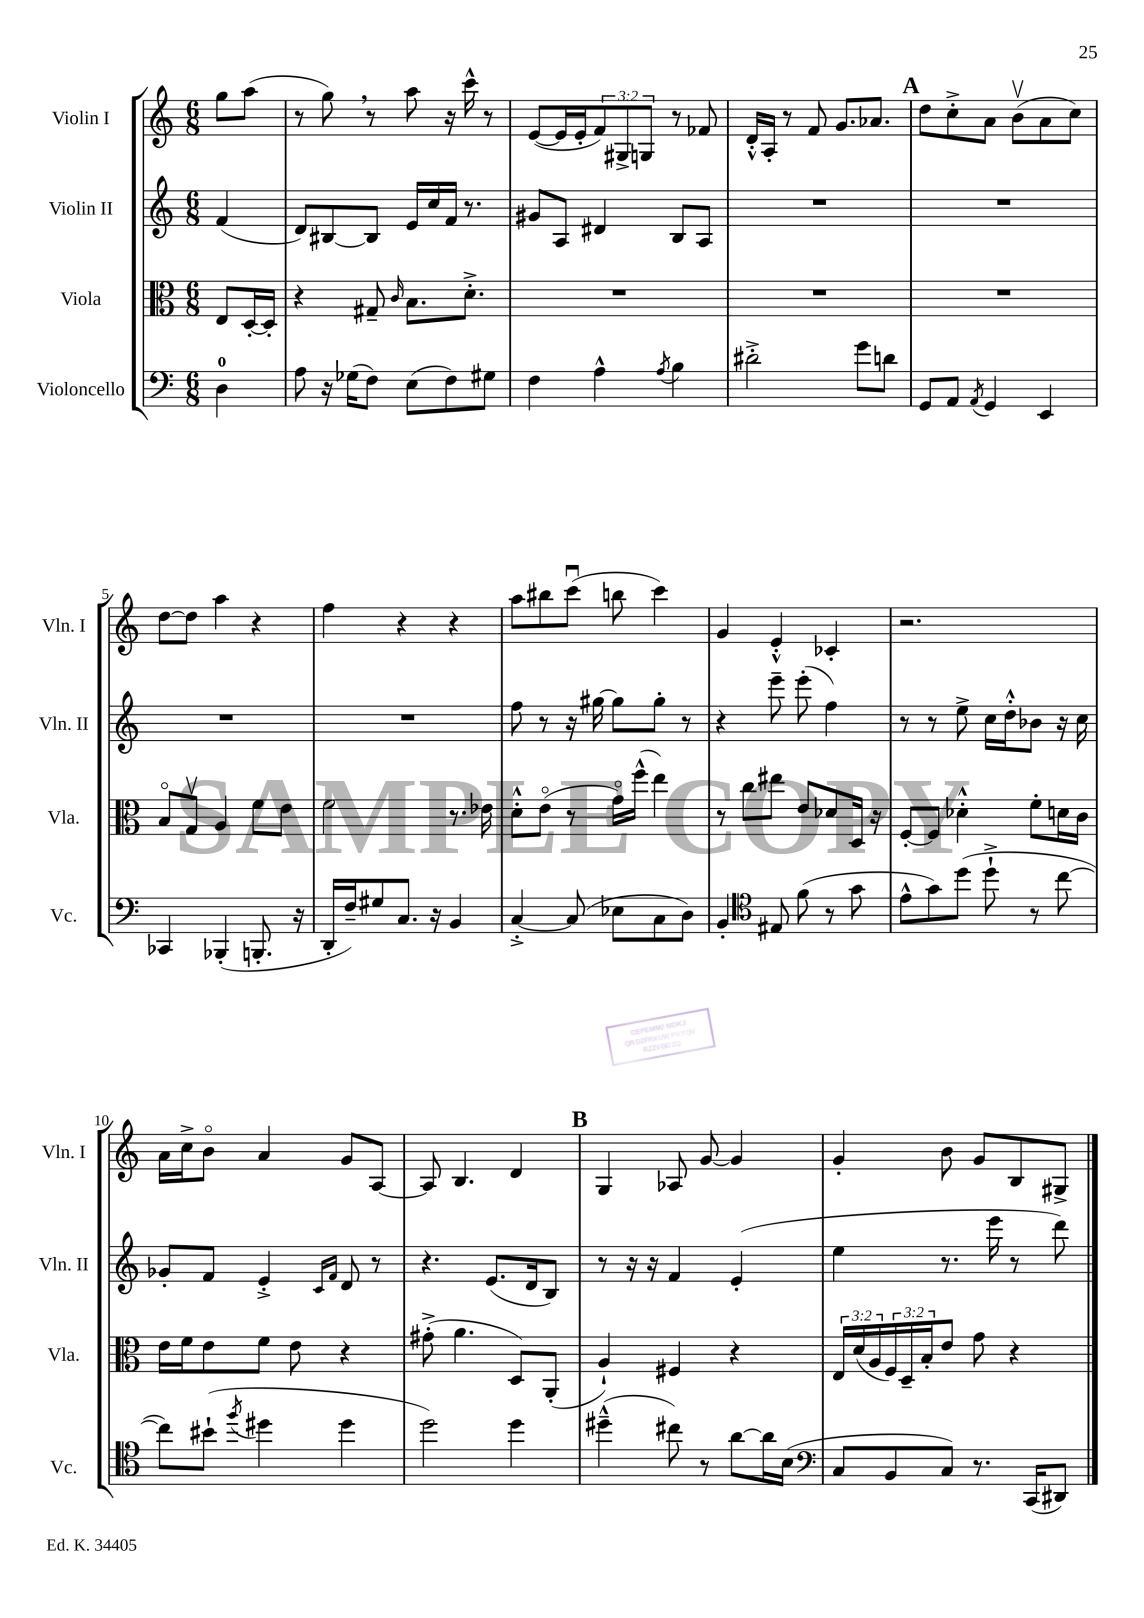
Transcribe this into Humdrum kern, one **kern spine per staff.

**kern	**kern	**kern	**kern
*part4	*part3	*part2	*part1
*staff4	*staff3	*staff2	*staff1
*I"Violoncello	*I"Viola	*I"Violin II	*I"Violin I
*I'Vc.	*I'Vla.	*I'Vln. II	*I'Vln. I
*clefF4	*clefC3	*clefG2	*clefG2
*k[]	*k[]	*k[]	*k[]
*M6/8	*M6/8	*M6/8	*M6/8
=	=	=	=
4D\	8E/L	(4f/	8gg\L
.	[16D'/L	.	(8aa\J
.	16D'/JJ]	.	.
=1	=1	=1	=1
8A\	4r	8d/L)	8r
16r	.	[8B#X/	8gg,\)
(16G-X\KL	.	.	.
8F\J)	8G#X~/	8B#/J]	8r
.	16qqc/	.	.
(8E\L	8.B\L	16e/LL	8aa\
.	.	16cc/	.
8F\)	.	16f/JJ	16r
.	8.d'^\J	8.r	16ccc^^\
8G#X\J	.	.	8r
=2	=2	=2	=2
4F\	2.r	8g#X/L	([8e/L
.	.	8A/J	16e/L]
.	.	.	16e'/J
4A^^\	.	4d#X/	12f/)
.	.	.	12G#X^/
.	.	.	12Gn/J
8qA/	.	.	.
4B\	.	8B/L	8r
.	.	8A/J	8f-X/
=3	=3	=3	=3
2d#X'^\	2.r	2.r	16d'^^/LL
.	.	.	16A'/JJ
.	.	.	8r
.	.	.	8f/
.	.	.	8.g/L
8g\L	.	.	.
.	.	.	8.a-X/J
8dn\J	.	.	.
!!LO:REH:place=s1:t=A
=4	=4	=4	=4
8GG/L	2.r	2.r	8dd\L
8AA/J	.	.	8cc'^\
8qAA/	.	.	.
4GG/	.	.	8a\J
.	.	.	(8bv\L
4EE/	.	.	8a\
.	.	.	8cc\J)
!!LO:LB:g=z
=5	=5	=5	=5
4CC-X/	8B/L	2.r	[8dd\L
.	8Gv/J	.	8dd\J]
(4BBB-X'/	4A/	.	4aa\
8.BBBn'/	8f\L	.	4r
.	8e\J	.	.
16r	.	.	.
=6	=6	=6	=6
16DD'/LL	2f\	2.r	4ff\
16F~/J)	.	.	.
8G#X/	.	.	.
8.C/J	.	.	4r
16r	.	.	.
4BB/	8.r	.	4r
.	16e-X\	.	.
=7	=7	=7	=7
[4C'^/	8d'^^\L	8ff\	8aa\L
.	(8e\J	8r	8bb#X\
(8C/]	8r	16r	(8cccu\J
.	.	[16gg#X\	.
8E-X\L	16g\LL)	8gg#\L]	8bbn\
.	(16ff^^\JJ	.	.
8C\	4ee\)	8gg#'\J	4ccc\)
8D\J)	.	8r	.
=8	=8	=8	=8
4BB'/	8r	4r	4g/
.	8cc\L	.	.
*clefC4	*	*	*
8E#X/	8ee#X\J	8eee~\	4e'^^/
(8f\	8e/L	(8eee'\	.
8r	8d-X/	4ff\)	4c-X'/
8g\	16D/Jk	.	.
.	16r	.	.
=9	=9	=9	=9
8e^^\L	[8F'/L	8r	2.r
8g\)	8F/J]	8r	.
(8dd\J	4d-X'^^\	8ee^\	.
8dd`^\	.	16cc\LL	.
.	.	16dd'^^\J	.
8r	8f'\L	8b-X\J	.
[8cc\	16dn\L	16r	.
.	16c\JJ	16cc\	.
!!LO:LB:g=z
=10	=10	=10	=10
8cc\L])	16e\LL	8g-X'/L	16a\LL
.	16f\J	.	16cc^\J
(8b#X`\J	8e\	8f/J	8b\J
8qff/	.	.	.
4dd#X\	8f\J	4e'^/	4a/
.	8e\	.	.
.	.	16qqc/LL	.
.	.	16qqf/JJ	.
4dd#\	4r	8d/	8g/L
.	.	8r	[8A/J
=11	=11	=11	=11
2dd\)	(8g#X'^\	4.r	8A/]
.	4.a\	.	4.B/
.	.	(8.e/L	.
4dd\	8D/L)	.	4d/
.	.	16d/k	.
.	(8AA'/J	8B/J)	.
!!LO:REH:place=s1:t=B
=12	=12	=12	=12
(4dd#X~^^\	4A`/)	8r	4G/
.	.	16r	.
.	.	16r	.
8cc#X\)	4F#X/	4f/	8A-X/
8r	.	.	[8g/
[8a\L	4r	(4e'/	4g/]
16a\L]	.	.	.
(16B\JJ	.	.	.
=13	=13	=13	=13
*clefF4	*	*	*
8C/L	24E/LL	4ee\	4g'/
.	(24d/	.	.
.	24A/	.	.
8BB/	24F/)	.	.
.	24D~/	.	.
.	24B'/J	.	.
8C/J)	8e/J	8.r	8b\
8.r	8g\	.	8g/L
.	.	16eee\	.
.	4r	8r	8B/
(16CC/KL	.	.	.
8DD#X/J)	.	8ddd\)	8G#X^/J
==	==	==	==
*-	*-	*-	*-
